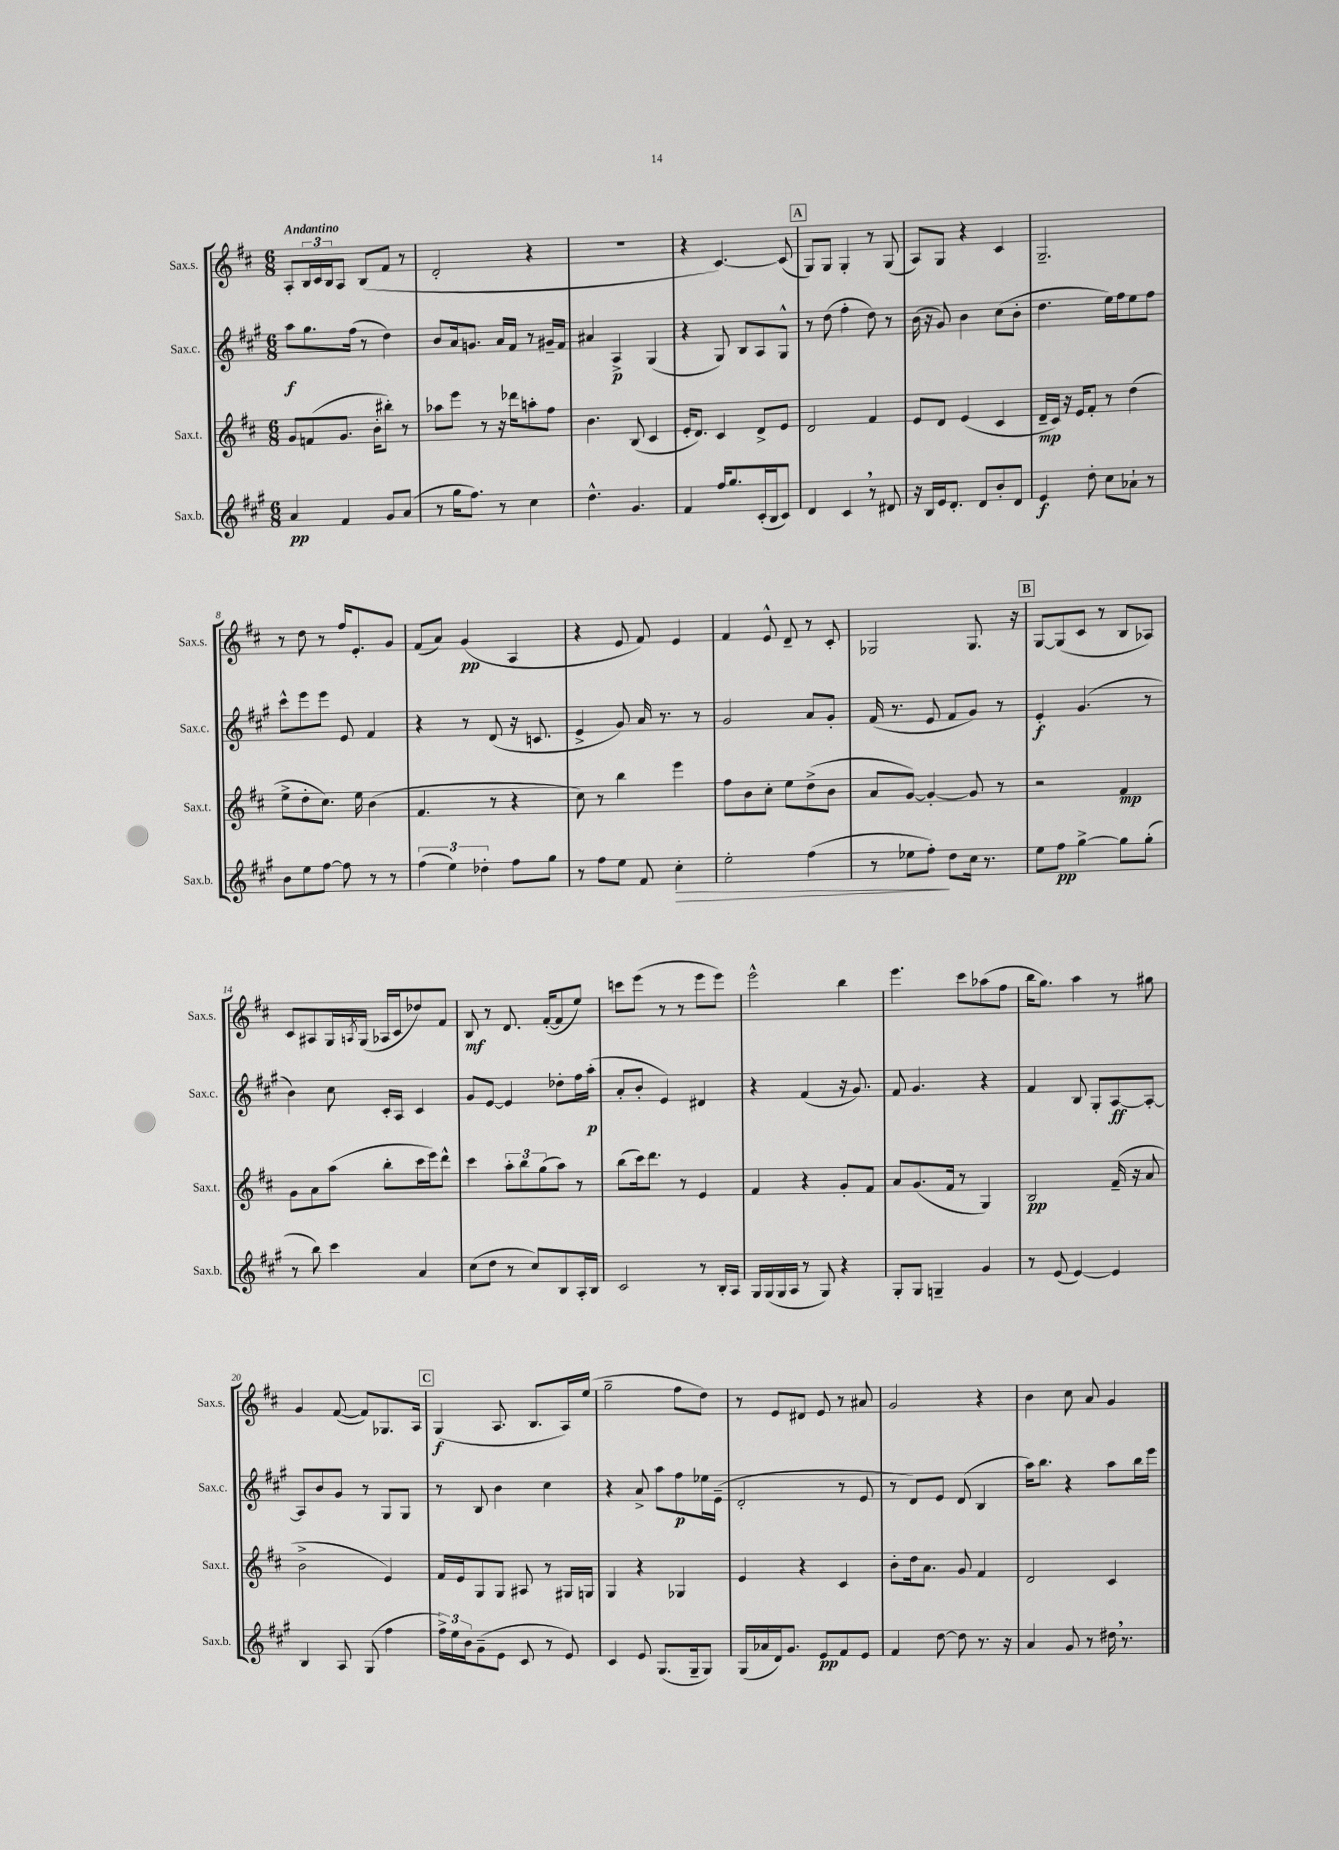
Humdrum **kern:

**kern	**kern	**kern	**kern
*staff4	*staff3	*staff2	*staff1
*clefG2	*clefG2	*clefG2	*clefG2
*k[f#c#g#]	*k[f#c#]	*k[f#c#g#]	*k[f#c#]
*M6/8	*M6/8	*M6/8	*M6/8
4a	8g	8aa	8A'
.	(8f	8.gg#	24B
.	.	.	24c#
.	.	.	24B
4f#	8.g	.	8A
.	.	(16ff#	.
.	.	8r	(8B
.	16b'	.	.
8g#	8bb#')	4dd)	8f#
(8a	8r	.	8r
=	=	=	=
8r	8aa-	8b	2d'
16gg#	8eee	16a	.
8.ff#)	.	8.g	.
.	8r	.	.
8r	16r	16a	.
.	16ddd-	16f#	.
4cc#	8aa'	8r	4r
.	8ff#	16g#~	.
.	.	16f#	.
=	=	=	=
4.dd^^	4.b	4a#	2.r
.	.	4A^	.
4.g#	(8B	.	.
.	4c#	(4G#	.
=	=	=	=
4f#	16e'	4r	4r
.	8.d)	.	.
16ff#	4c#	8G#)	[4.c#)
8.gg#	.	.	.
.	.	8B	.
(16c#'	8d^	8A	.
16B	.	.	.
8c#)	8e	8G#^^	(8c#]
=	=	=	=
4d	2d	8r	8G)
.	.	(8dd	8G
4c#	.	4ff#'	4G'
8r	4f#	8dd)	8r
8d#	.	8r	(8G
=	=	=	=
16r	8e	(16b	8A)
16B	.	16r	.
16e	8d	8g#)	8G
8.d'	.	.	.
.	(4e	4b	4r
8d	.	.	.
8b'	4c#	(8cc#	4c#
8d	.	8b'	.
=	=	=	=
4e	16d~	4.dd	2.G~
.	16c#)	.	.
.	16r	.	.
.	16e	.	.
8dd'	8f#'	.	.
8cc#	8r	16ee)	.
.	.	16ff#	.
8a-`	(4dd	8ee	.
8r	.	8ff#	.
=	=	=	=
8b	8ee^	8ccc#^^	8r
8ee	8dd'	8eee	8dd
[8ff#	8.cc#)	8eee	8r
8ff#]	.	8e	16ff#
.	16ee	.	8.e'
8r	(4b	4f#	.
8r	.	.	8g
=	=	=	=
(6ff#	4.f#	4r	(8f#
.	.	.	8a)
6ee)	.	.	.
.	.	8r	(4g
6dd-'	.	.	.
.	8r	(8d	.
8ff#	4r	16r	4A
.	.	8.c	.
8gg#	.	.	.
=	=	=	=
8r	8cc#)	4e^	4r
8ff#	8r	.	.
8ee	4bb	8g#)	8e
8f#	.	16a	8f#)
.	.	8.r	.
4cc#'	4eee	.	4e
.	.	8r	.
=	=	=	=
2ee'	8ff#	2g#	4f#
.	8b	.	.
.	8cc#'	.	8e^^
.	8ee	.	8d~
(4ff#	(8dd^	8a	8r
.	8b	8g#'	8c#'
=	=	=	=
8r	8a	(16f#	2G-
.	.	8.r	.
8ee-	[8g)	.	.
8ff#')	4g'_	8e	.
8dd	.	8f#	.
16cc#	8g]	8g#)	8.G-
8.r	.	.	.
.	8r	8r	.
.	.	.	16r
=	=	=	=
8ee	2r	4e'	[8G
8ff#	.	.	(8G]
[4gg#^	.	(4.g#	8c#
.	.	.	8r
8gg#]	4f#	.	8B
(8gg#'	.	8r	8A-)
=	=	=	=
8r	8g	4b)	8c#
8bb)	8a	.	8A#
4ccc#	(8aa	8cc#	16G
.	.	.	8qA
.	.	.	(16G
.	8bb'	16c#'	16A-
.	.	16A	16c#
4a	16ccc#	4c#	8dd-)
.	16eee)	.	.
.	8ddd^^	.	8f#
=	=	=	=
(8cc#	4ccc#	8g#	8B
8dd	.	[8e	8r
8r	12aa'	4e]	8.d
.	12bb	.	.
8cc#)	.	.	.
.	(12gg	.	.
.	.	.	([16f#'
8B	8aa)	8dd-'	8f#]
16A'	8r	16ff#	8ee)
16B	.	(16aa'	.
=	=	=	=
2c#	(8bb	8a'	8ccc
.	16ccc#)	8b'	(8eee
.	8.ddd	.	.
.	.	4e)	8r
.	8r	.	8r
8r	4e	4d#	8eee
16B'	.	.	8eee)
16A	.	.	.
=	=	=	=
16G#	4f#	4r	2eee^^
(16G#	.	.	.
16G#	.	.	.
16A	.	.	.
8r	4r	(4f#	.
8G#)	.	.	.
4r	8g'	16r	4bb
.	.	8.g#)	.
.	8f#	.	.
=	=	=	=
8G#'	8a	8f#	4.eee
8G#	(8.g	4.g#	.
4G~	.	.	.
.	16f#	.	.
.	8r	.	8ccc#
4g#	4G)	4r	(8aa-
.	.	.	8ff#
=	=	=	=
8r	2B	4f#	16bb
.	.	.	8.gg)
(8e	.	.	.
[4e)	.	8B	4aa
.	.	8G#'	.
4e]	(16f#~	[8A	8r
.	16r	.	.
.	8a	8A'_	8gg#
=	=	=	=
4B	2b^	8A]	4g
.	.	8b	.
8A	.	8g#	([8f#
(8G#	.	8r	8f#])
4ff#	4e)	8G#	8.G-
.	.	8G#	.
.	.	.	16A
=	=	=	=
24ff#^)	16f#	8r	(4G
24ee	.	.	.
.	16e	.	.
24b	.	.	.
(8g#~	8G	8B	.
8e	8G	4b	8.A
8c#	8A#	.	.
.	.	.	8.B
8r	8r	4cc#	.
8e)	16G#	.	16A)
.	16G	.	(16ee
=	=	=	=
4c#	4G	4r	2gg~
8e	4r	8a^	.
(8.G#	.	8aa	.
.	4G-	8ff#	8ff#
16G#~	.	.	.
8G#)	.	16ee-	8dd)
.	.	(16e~	.
=	=	=	=
(16G#	4e	2d'	8r
16a-	.	.	.
16d)	.	.	8e
8.g#	.	.	.
.	4r	.	8d#
8e	.	.	8e
8f#	4c#	8r	8r
8e	.	8e	8a#
=	=	=	=
4f#	8b'	8r	2g
.	16dd	8d)	.
.	8.a	.	.
[8dd	.	8e	.
8dd]	8g	(8d	.
8.r	4f#	4B	4r
16r	.	.	.
=	=	=	=
4a	2d	16aa)	4b
.	.	8.bb	.
8g#	.	4r	8cc#
8r	.	.	8a
16dd#	4c#	8aa	4g
8.r	.	.	.
.	.	16bb	.
.	.	16eee	.
==	==	==	==
*-	*-	*-	*-
